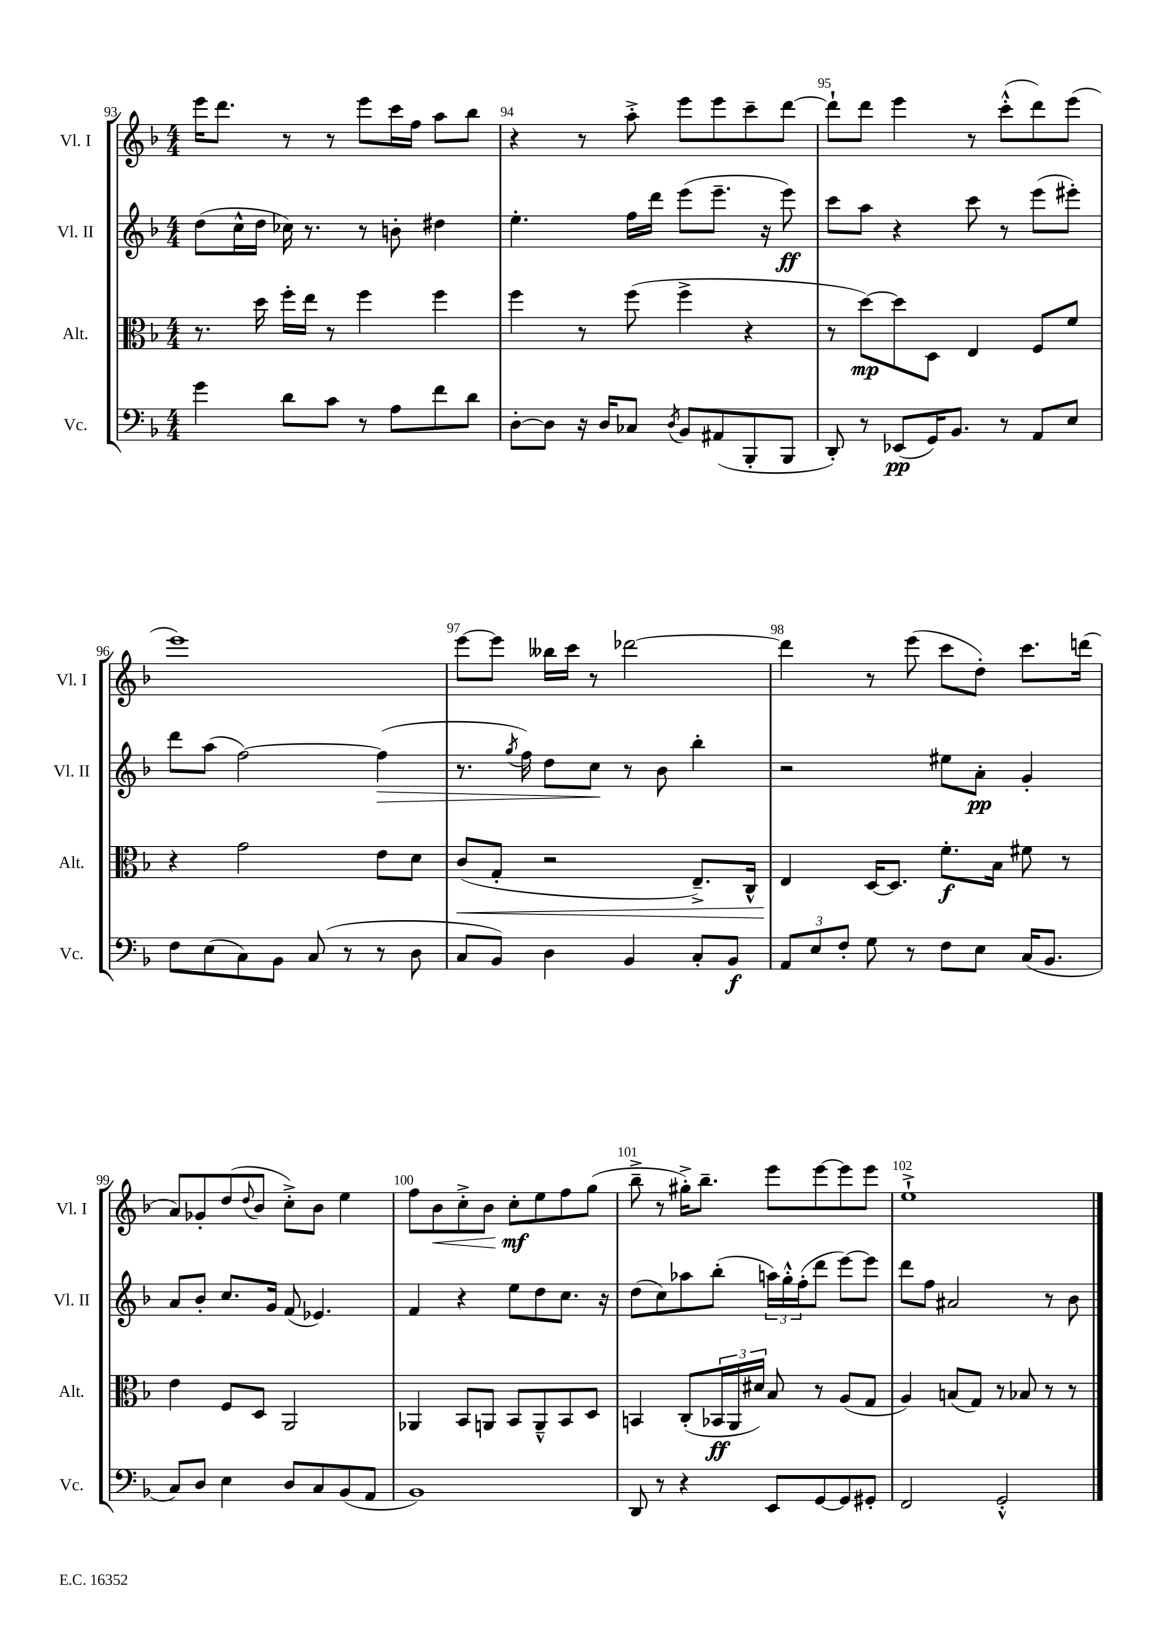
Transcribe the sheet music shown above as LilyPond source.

<<
\new StaffGroup <<
\new Staff = "s0" \with { instrumentName = "Vl. I" shortInstrumentName = "Vl. I" } {
    \clef treble \key f \major \numericTimeSignature \time 4/4
    e'''16 d'''8. r8 r8 e'''8 c'''16 f''16 a''8 bes''8 |
    r4 r8 a''8-.-> e'''8 e'''8 c'''8-- d'''8~ |
    d'''8-! d'''8 e'''4 r8 c'''8-.-^( d'''8) e'''8( |
    e'''1) |
    e'''8~ e'''8 beses''16 c'''16 r8 des'''2~ |
    des'''4 r8 e'''8( c'''8 d''8-.) c'''8. d'''16( |
    a'8) ges'8-. d''8( \appoggiatura { d''8 } bes'8 c''8-.->) bes'8 e''4 |
    f''8 bes'8\< c''8-.-> bes'8 c''8-.\mf\! e''8 f''8 g''8( |
    bes''8---> r8 gis''16-.->) bes''8.-- e'''8 e'''8~ e'''8 e'''8 |
    e''1-!-> \bar "|." |
}
\new Staff = "s1" \with { instrumentName = "Vl. II" shortInstrumentName = "Vl. II" } {
    \clef treble \key f \major \numericTimeSignature \time 4/4
    d''8( c''16-^ d''16 ces''16) r8. r8 b'8-. dis''4 |
    e''4.-. f''16 d'''16 e'''8( e'''8.-- r16 e'''8\ff) |
    c'''8 a''8 r4 c'''8 r8 e'''8( eis'''8-.) |
    d'''8 a''8( f''2~) f''4\>( |
    r8. \acciaccatura { g''8 } f''16) d''8 c''8\! r8 bes'8 bes''4-. |
    r2 eis''8 a'8-.\pp g'4-. |
    a'8 bes'8-. c''8. g'16 f'8( ees'4.) |
    f'4 r4 e''8 d''8 c''8. r16 |
    d''8( c''8) aes''8 bes''8-.( \tuplet 3/2 { a''16) g''16-.-^ f''16-.( } d'''8 e'''8~) e'''8 |
    d'''8 f''8 ais'2 r8 bes'8 \bar "|." |
}
\new Staff = "s2" \with { instrumentName = "Alt." shortInstrumentName = "Alt." } {
    \clef alto \key f \major \numericTimeSignature \time 4/4
    r8. d''16 f''16-. e''16 r8 f''4 f''4 |
    f''4 r8 f''8( f''4-> r4 |
    r8 d''8~\mp) d''8 d8 e4 f8 f'8 |
    r4 g'2 e'8 d'8 |
    c'8\<( g8-. r2 e8.--->) c16-^ |
    e4\! d16~ d8. f'8.-.\f bes16 fis'8 r8 |
    e'4 f8 d8 a,2 |
    aes,4 bes,8 a,8 bes,8 a,8---^ bes,8 d8 |
    b,4 c8-.( \tuplet 3/2 { bes,16\ff a,16 dis'16) } bes8 r8 a8( g8 |
    a4) b8( g8) r8 bes8 r8 r8 \bar "|." |
}
\new Staff = "s3" \with { instrumentName = "Vc." shortInstrumentName = "Vc." } {
    \clef bass \key f \major \numericTimeSignature \time 4/4
    g'4 d'8 c'8 r8 a8 f'8 d'8 |
    d8~-. d8 r16 d16 ces8 \acciaccatura { d8 } bes,8 ais,8( bes,,8-. bes,,8 |
    d,8-.) r8 ees,8\pp( g,16) bes,8. r8 a,8 e8 |
    f8 e8( c8) bes,8 c8( r8 r8 d8 |
    c8 bes,8) d4 bes,4 c8-. bes,8\f |
    \tuplet 3/2 { a,8 e8 f8-. } g8 r8 f8 e8 c16( bes,8. |
    c8) d8 e4 d8 c8 bes,8( a,8 |
    bes,1) |
    d,8 r8 r4 e,8 g,8~ g,8 gis,8-. |
    f,2 g,2-.-^ \bar "|." |
}
>>
>>
\layout { \context { \Score currentBarNumber = #93 \override BarNumber.break-visibility = ##(#f #t #t) barNumberVisibility = #all-bar-numbers-visible } }
